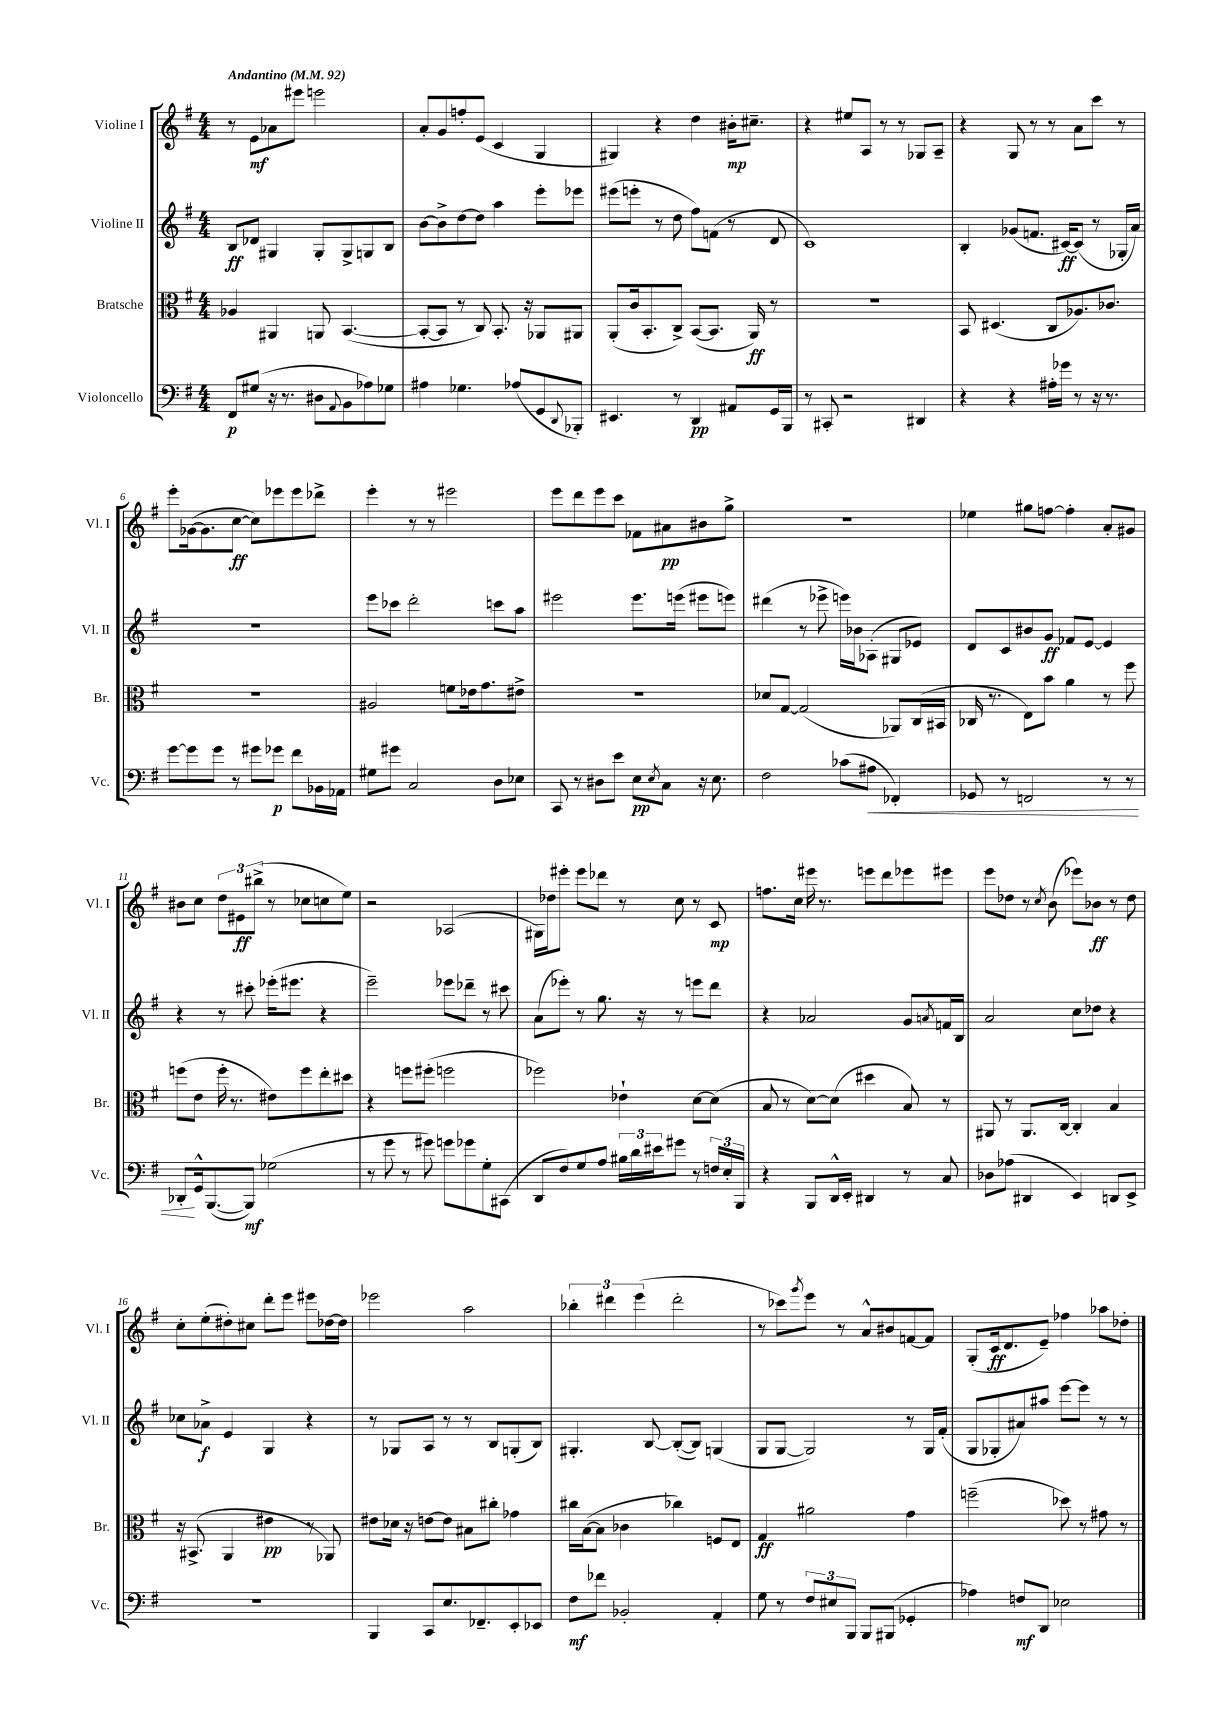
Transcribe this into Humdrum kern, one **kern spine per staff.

**kern	**kern	**kern	**kern
*staff4	*staff3	*staff2	*staff1
*clefF4	*clefC3	*clefG2	*clefG2
*k[f#]	*k[f#]	*k[f#]	*k[f#]
*M4/4	*M4/4	*M4/4	*M4/4
*MM92	*MM92	*MM92	*MM92
8FF#/L	4A-/	8B/L	8r
(8G#/J	.	8d-/J	8e\L
16r	4AA#/	4G#/	8a-\
8.r	.	.	.
.	.	.	8eee#\J
8D#\L	8AA/	8G#'/L	2eee\
8qqAA/	.	.	.
8BB\	([4.BB/	8G#^/	.
8A-\)	.	8G/	.
8G-\J	.	8B/J	.
=	=	=	=
4A#\	8BB'/_L	[8b\L	8a'/L
.	8BB/]J	8b^\]	8g/
4.G-\	8r	[8dd\	8ff'/
.	8C/)	8dd\]J	(8e/J
.	8.BB'/	4aa\	4c/
(8A-/L	.	.	.
.	16r	.	.
8GG/	8AA-/L	8eee'\L	4G/
8qqDD/	.	.	.
8BBB-'/J)	8AA#/J	8eee-\J	.
=	=	=	=
4.EE#/	(8AA'/L	(8eee#\L	4G#/)
.	16c/k	8eee'\J	.
.	8.BB'/	.	.
.	.	8r	4r
8r	8C^/J)	8dd\	.
4DD/	([8BB/L	8ff#\L)	4dd\
.	8.BB/]J	(8f\J	.
8AA#/L	.	8r	16b#'\LK
.	16AA/)	.	8.cc#~\J
16GG/L	8r	8d/	.
16BBB/JJ	.	.	.
=	=	=	=
8r	1r	1c)	4r
8CC#'/	.	.	.
2r	.	.	8ee#/L
.	.	.	8A/J
.	.	.	8r
.	.	.	8r
4DD#/	.	.	8G-/L
.	.	.	8A~/J
=	=	=	=
4r	8BB/	4B'/	4r
.	(4.D#/	.	.
4r	.	(8g-/L	8G/
.	.	8.f/J	8r
16A#'\LL	8C/L	.	8r
16g-\JJ	.	[16c#/LK)	.
8r	8.A-/)	(8c#/]J	8a\L
16r	.	8r	8ccc\J
8.r	8.c-/J	.	.
.	.	16G-'/LL	8r
.	.	16a/JJ)	.
=	=	=	=
[8g\L	1r	1r	8eee'\L
8g\]	.	.	([16g-\k
.	.	.	8.g-\]
8g\J	.	.	.
8r	.	.	[8cc\J
8g#\L	.	.	8cc\]L)
8g-\J	.	.	8eee-\
8f#\L	.	.	8eee-\
16BB-\L	.	.	8ddd-^\J
16AA-\JJ	.	.	.
=	=	=	=
8G#\L	2A#/	8eee\L	4eee'\
8g#\J	.	8ccc-\J	.
2C/	.	2ddd'\	8r
.	.	.	8r
.	8f\L	.	2eee#\
.	16e-\k	.	.
.	8.g\	.	.
8D\L	.	8ccc\L	.
8E-\J	8e#^\J	8aa\J	.
=	=	=	=
8CC/	1r	2eee#\	8eee\L
8r	.	.	8ddd\
8D#\L	.	.	8eee\
8e\J	.	.	8ccc\J
8E\L	.	8.eee#\L	8f-\L
8qE/	.	.	.
8C\J	.	.	8a#\
.	.	(16eee\Jk	.
16r	.	8eee#\L	8b#\
8.E\	.	.	.
.	.	8eee\J)	8gg^\J
=	=	=	=
2F#\	8d-/L	(4ddd#\	1r
.	[8G/J	.	.
.	(2G/]	8r	.
.	.	8eee-^\	.
(8c-\L	.	16eee\LL)	.
.	.	16b-\J	.
8A#\J	.	(8A-'\J	.
4FF-'/)	8AA-/L)	8G#/L	.
.	(16C/L	8e-/J)	.
.	16BB#/JJ	.	.
=	=	=	=
8GG-/	16C-/	8d/L	4ee-\
.	8.r	.	.
8r	.	8c/	.
2FF/	8E\L)	8b#/	8gg#\L
.	8b\J	8g/J	[8ff\J
.	4a\	8f-/L	4ff'\]
.	.	[8e/J	.
8r	8r	4e/]	8a'/L
8r	8ff#\	.	8g#/J
=	=	=	=
8DD-'/L	(8ff\L	4r	8b#\L
16GG^^/k	8e\J	.	8cc\J
([8.BBB/	.	.	.
.	16ff'\	8r	12dd\L
.	8.r	.	.
.	.	.	12e#\
8BBB/]J)	.	8ccc#'\	.
.	.	.	(12bb#^\J
(2G-\	8e#\L)	(16eee-'\LK	8r
.	.	8.eee#\J	.
.	8ff\	.	8cc-\L
.	8ee'\	4r	8cc\
.	8dd#\J	.	8ee\J)
=	=	=	=
8r	4r	2eee~\)	2r
8g\	.	.	.
8r	8ff\L	.	.
8g#\)	(8ff#'\J	.	.
8g\L	2ff\	8eee-\L	(2A-/
8g-\	.	8ddd-~\J	.
8G'\	.	8r	.
(8CC#\J	.	8ccc#\	.
=	=	=	=
8DD/L	2ff-\)	(8a\L	16G#\LL)
.	.	.	16dd-\J
8F#/)	.	8eee-'\J)	8eee#'\J
8G/	.	8r	8eee#\L
8A/J	.	8.gg\	8ddd-\J
24B#\LL	4e-`\	.	8r
24d\	.	.	.
.	.	16r	.
24e#\J	.	.	.
8g#\J	.	8r	8cc\
8r	[8d\L	8eee\L	8r
24F/LL	(8d\]J	8ddd\J	8c/
24E'/	.	.	.
24BBB/JJ	.	.	.
=	=	=	=
4r	8B/	4r	8.ff\L
.	8r	.	.
.	.	.	16cc\Jk
8BBB/L	[8d\L)	2a-/	16eee#\
.	.	.	8.r
16DD^^/L	(8d\]J	.	.
16EE'/JJ	.	.	.
4DD#/	4dd#\	.	8eee\L
.	.	.	8ddd\
8r	8B/)	8g/L	8eee-\
.	.	8qa/	.
8C/	8r	16f/L	8eee#\J
.	.	16B/JJ	.
=	=	=	=
8D-\L	8AA#/	2a/	8eee\L
(8A-\J	8r	.	8dd-\J
4DD#/	8.AA#/L	.	8r
.	.	.	8qcc/
.	.	.	(8b\
.	[16C/Jk	.	.
4EE/)	4C'/]	8cc\L	8eee-\L)
.	.	8dd-\J	8b-\J
8DD/L	4B/	4r	8r
8EE^/J	.	.	8dd-\
=	=	=	=
1r	16r	8cc-\L	8cc'\L
.	(8.BB#^/	.	.
.	.	8a-^\J	(8ee'\
.	4AA/	4e/	8dd#'\)
.	.	.	8cc#\J
.	4e#\	4G/	8ddd'\L
.	.	.	8eee\J
.	8r	4r	8eee#\L
.	8AA-/)	.	[16dd-\L
.	.	.	16dd-\]JJ
=	=	=	=
4BBB/	8e#\L	8r	2eee-\
.	16d-\Jk	8G-/L	.
.	16r	.	.
8CC/L	[8e\L	8A/J	.
8.E/	8e\]J	8r	.
.	8B#\L	8r	2aa\
8.FF-~/	.	.	.
.	8cc#'\J	8B/L	.
8EE'/	4g-\	(8G'/	.
8EE-/J	.	8B/J)	.
=	=	=	=
8F#\L	16cc#\LL	4.G#'/	6bb-'\
.	([16B\J	.	.
8f-\J	8B\]J	.	.
.	.	.	6ddd#\
2BB-'/	4c-\	.	.
.	.	.	(6eee\
.	.	[8B/	.
.	4cc-\)	(8B'/_L	2ddd#'\
.	.	8B/]J)	.
4AA'/	8F/L	(4G/	.
.	8E/J	.	.
=	=	=	=
8G\	4G/	8G/L	8r
8r	.	[8G/J	8ccc-\L)
.	.	.	8qggg/
12F#/L	2a#\	2G/])	8eee\J
12E#/	.	.	.
.	.	.	8r
12BBB/J	.	.	.
8BBB/L	.	.	8a^^/L
(8BBB#/J	.	.	8b#/
4GG-'/	4g\	8r	[8f/
.	.	16G/LL	8f/]J
.	.	(16f#'/JJ	.
=	=	=	=
4A-\)	(2ff~\	8G/L	(8G'/L
.	.	8G-'/	16c/k
.	.	.	8.d/
8F/L	.	8a#/)	.
8DD/J	.	8aa#/J	8e~/J)
2E-\	8dd-\)	[8eee\L	4ff-\
.	8r	8eee\]J	.
.	8g#\	8r	8aa-\L
.	8r	8r	8dd-'\J
==	==	==	==
*-	*-	*-	*-
